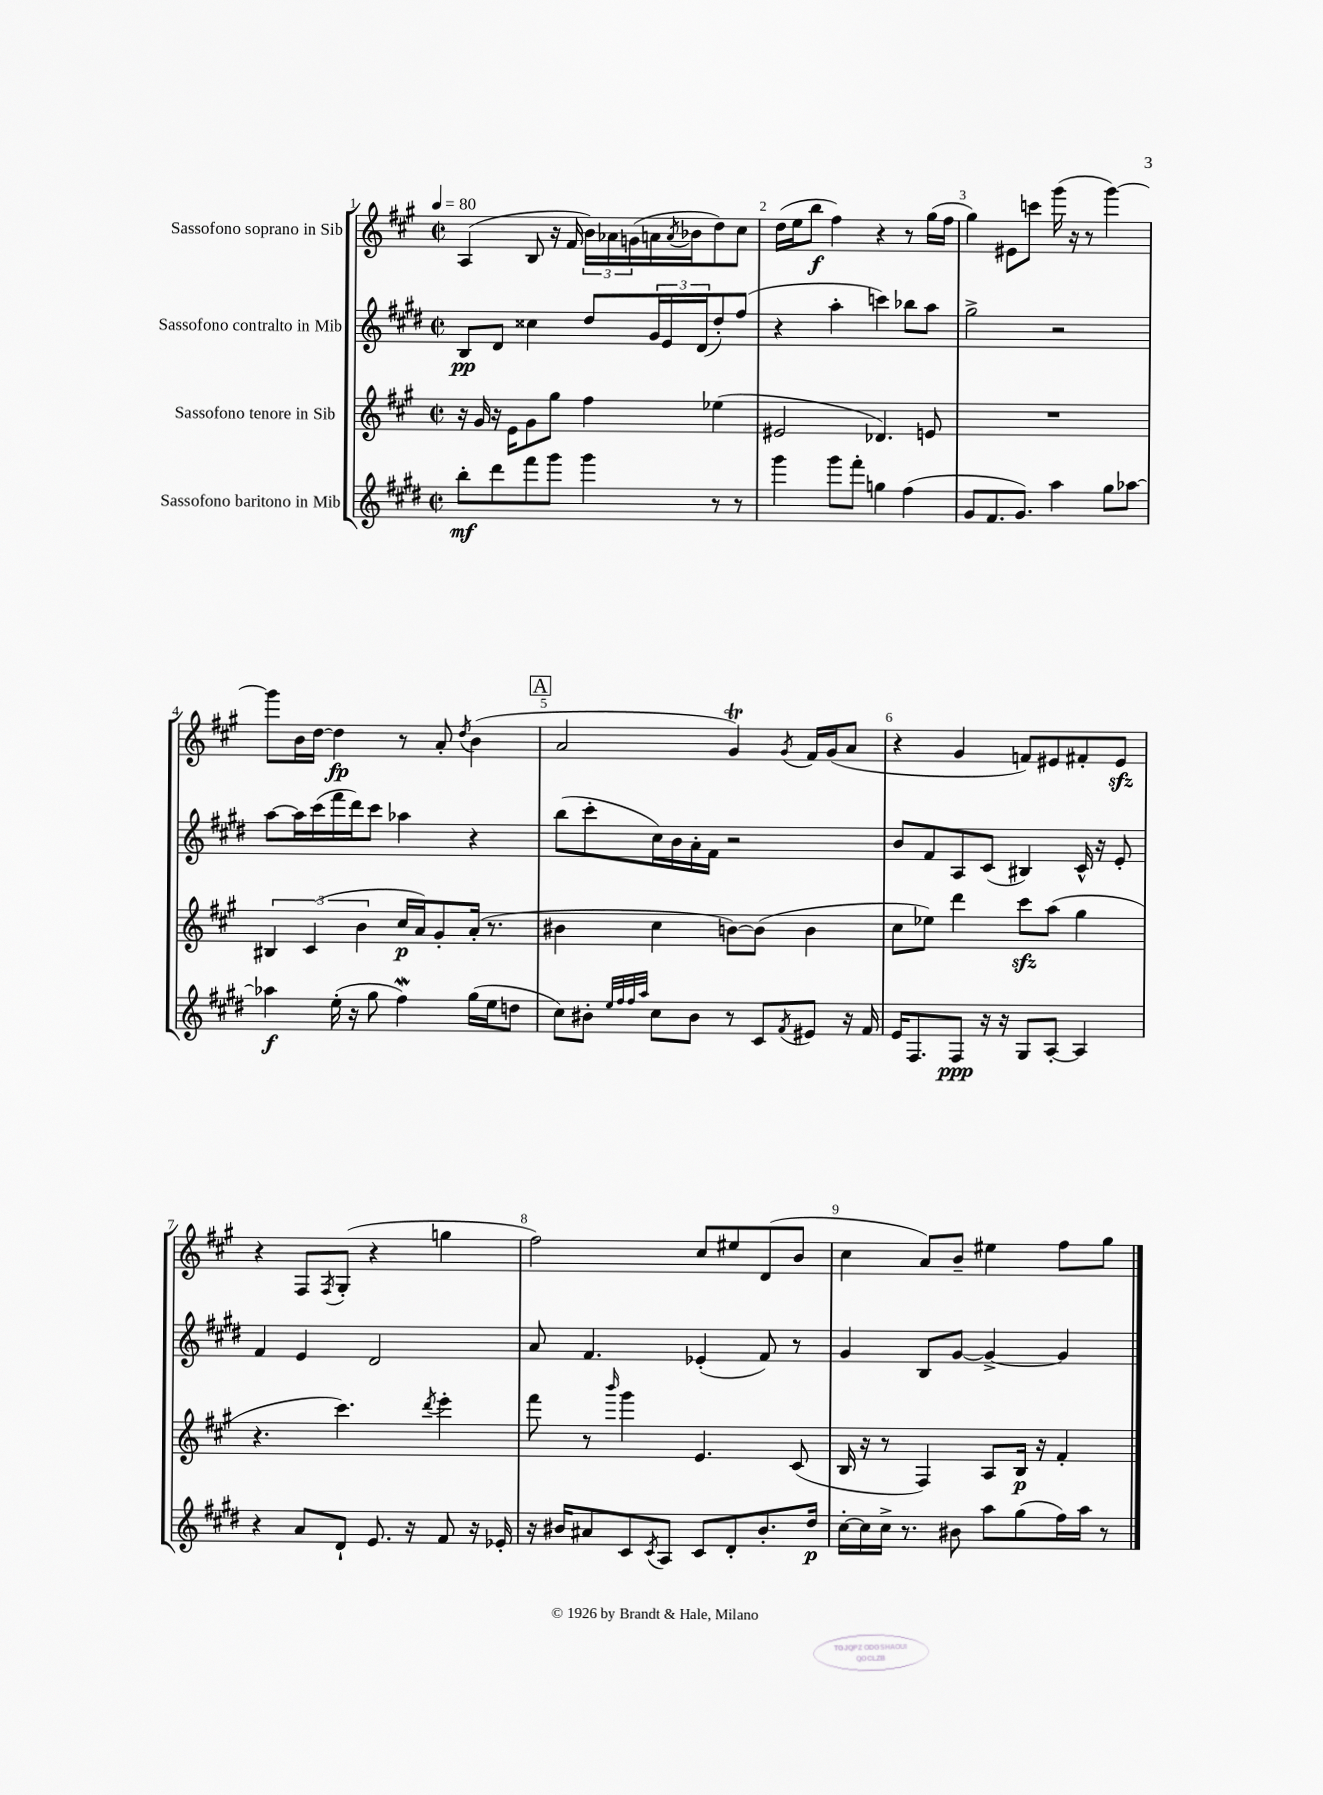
<<
\new StaffGroup <<
\new Staff = "s0" \with { instrumentName = "Sassofono soprano in Sib" } {
    \clef treble \key a \major \defaultTimeSignature \time 2/2 \tempo 4 = 80
    a4( b8 r16 fis'16 \tuplet 3/2 { b'16) aes'16 g'16( } a'16 \acciaccatura { a'8 } bes'16 d''8) cis''8 |
    d''16( e''16 b''8\f fis''4) r4 r8 gis''16( fis''16 |
    gis''4) eis'8 c'''8 gis'''16( r16 r8 gis'''4~) |
    gis'''8 b'16 d''16~ d''4\fp r8 a'8-. \acciaccatura { d''8 } b'4( |
    \mark \markup { \box "A" } a'2 gis'4\trill) \acciaccatura { gis'8 } fis'16 gis'16( a'8 |
    r4 gis'4 f'8) eis'8 fis'8-. eis'8\sfz |
    r4 fis8 \acciaccatura { fis8 } gis8-.( r4 g''4 |
    fis''2) cis''8 eis''8 d'8( b'8 |
    cis''4 a'8) b'8-- eis''4 fis''8 gis''8 \bar "|." |
}
\new Staff = "s1" \with { instrumentName = "Sassofono contralto in Mib" } {
    \clef treble \key e \major \defaultTimeSignature \time 2/2
    b8\pp dis'8 cisis''4 dis''8 \tuplet 3/2 { gis'16 e'16 dis'16( } dis''8-.) fis''8( |
    r4 a''4-. c'''4) bes''8 a''8 |
    gis''2-> r2 |
    a''8~ a''16 cis'''16( fis'''16 dis'''16) cis'''8 aes''4 r4 |
    \mark \markup { \box "A" } b''8( cis'''8-. cis''16) b'16 a'16-. fis'16 r2 |
    b'8 fis'8 a8 cis'8( bis4) cis'16-^ r16 e'8-. |
    fis'4 e'4 dis'2 |
    a'8 fis'4. ees'4-.( fis'8) r8 |
    gis'4 b8 gis'8~ gis'4~-> gis'4 \bar "|." |
}
\new Staff = "s2" \with { instrumentName = "Sassofono tenore in Sib" } {
    \clef treble \key a \major \defaultTimeSignature \time 2/2
    r16 gis'16 r16 e'16 gis'8 gis''8 fis''4 ees''4( |
    eis'2 des'4.) e'8 |
    R1 |
    \tuplet 3/2 { bis4 cis'4( b'4 } cis''16\p a'16) gis'8-. a'16-.( r8. |
    \mark \markup { \box "A" } bis'4 cis''4 b'8~) b'8( b'4 |
    cis''8 ees''8) d'''4 cis'''8\sfz a''8( gis''4 |
    r4. cis'''4.) \acciaccatura { d'''8 } e'''4-. |
    fis'''8 r8 \grace { b'''16 } gis'''4 e'4. cis'8( |
    b16 r16 r8 fis4) a8 b16\p r16 fis'4-. \bar "|." |
}
\new Staff = "s3" \with { instrumentName = "Sassofono baritono in Mib" } {
    \clef treble \key e \major \defaultTimeSignature \time 2/2
    b''8-.\mf dis'''8 fis'''8 gis'''8 gis'''4 r8 r8 |
    gis'''4 gis'''8 fis'''8-. g''4 fis''4( |
    gis'8 fis'8. gis'8.) a''4 gis''8 aes''8~ |
    aes''4\f e''16-.( r16 gis''8 fis''4\mordent) gis''16( e''16 d''8 |
    \mark \markup { \box "A" } cis''8) bis'8-. \grace { e''32 fis''32 fis''32 a''32 } cis''8 bis'8 r8 cis'8 \acciaccatura { fis'8 } eis'8 r16 fis'16 |
    e'16 fis8. fis8\ppp r16 r16 gis8 a8~-. a4 |
    r4 a'8 dis'8-! e'8. r16 fis'8 r16 ees'16-. |
    r16 bis'16 ais'8 cis'8 \acciaccatura { cis'8 } a8 cis'8 dis'8-. bis'8.-. dis''16\p |
    cis''16~-. cis''16 cis''16-> r8. bis'8 a''8 gis''8( fis''16) a''16 r8 \bar "|." |
}
>>
>>
\layout { \context { \Score \override BarNumber.break-visibility = ##(#f #t #t) barNumberVisibility = #all-bar-numbers-visible } }
